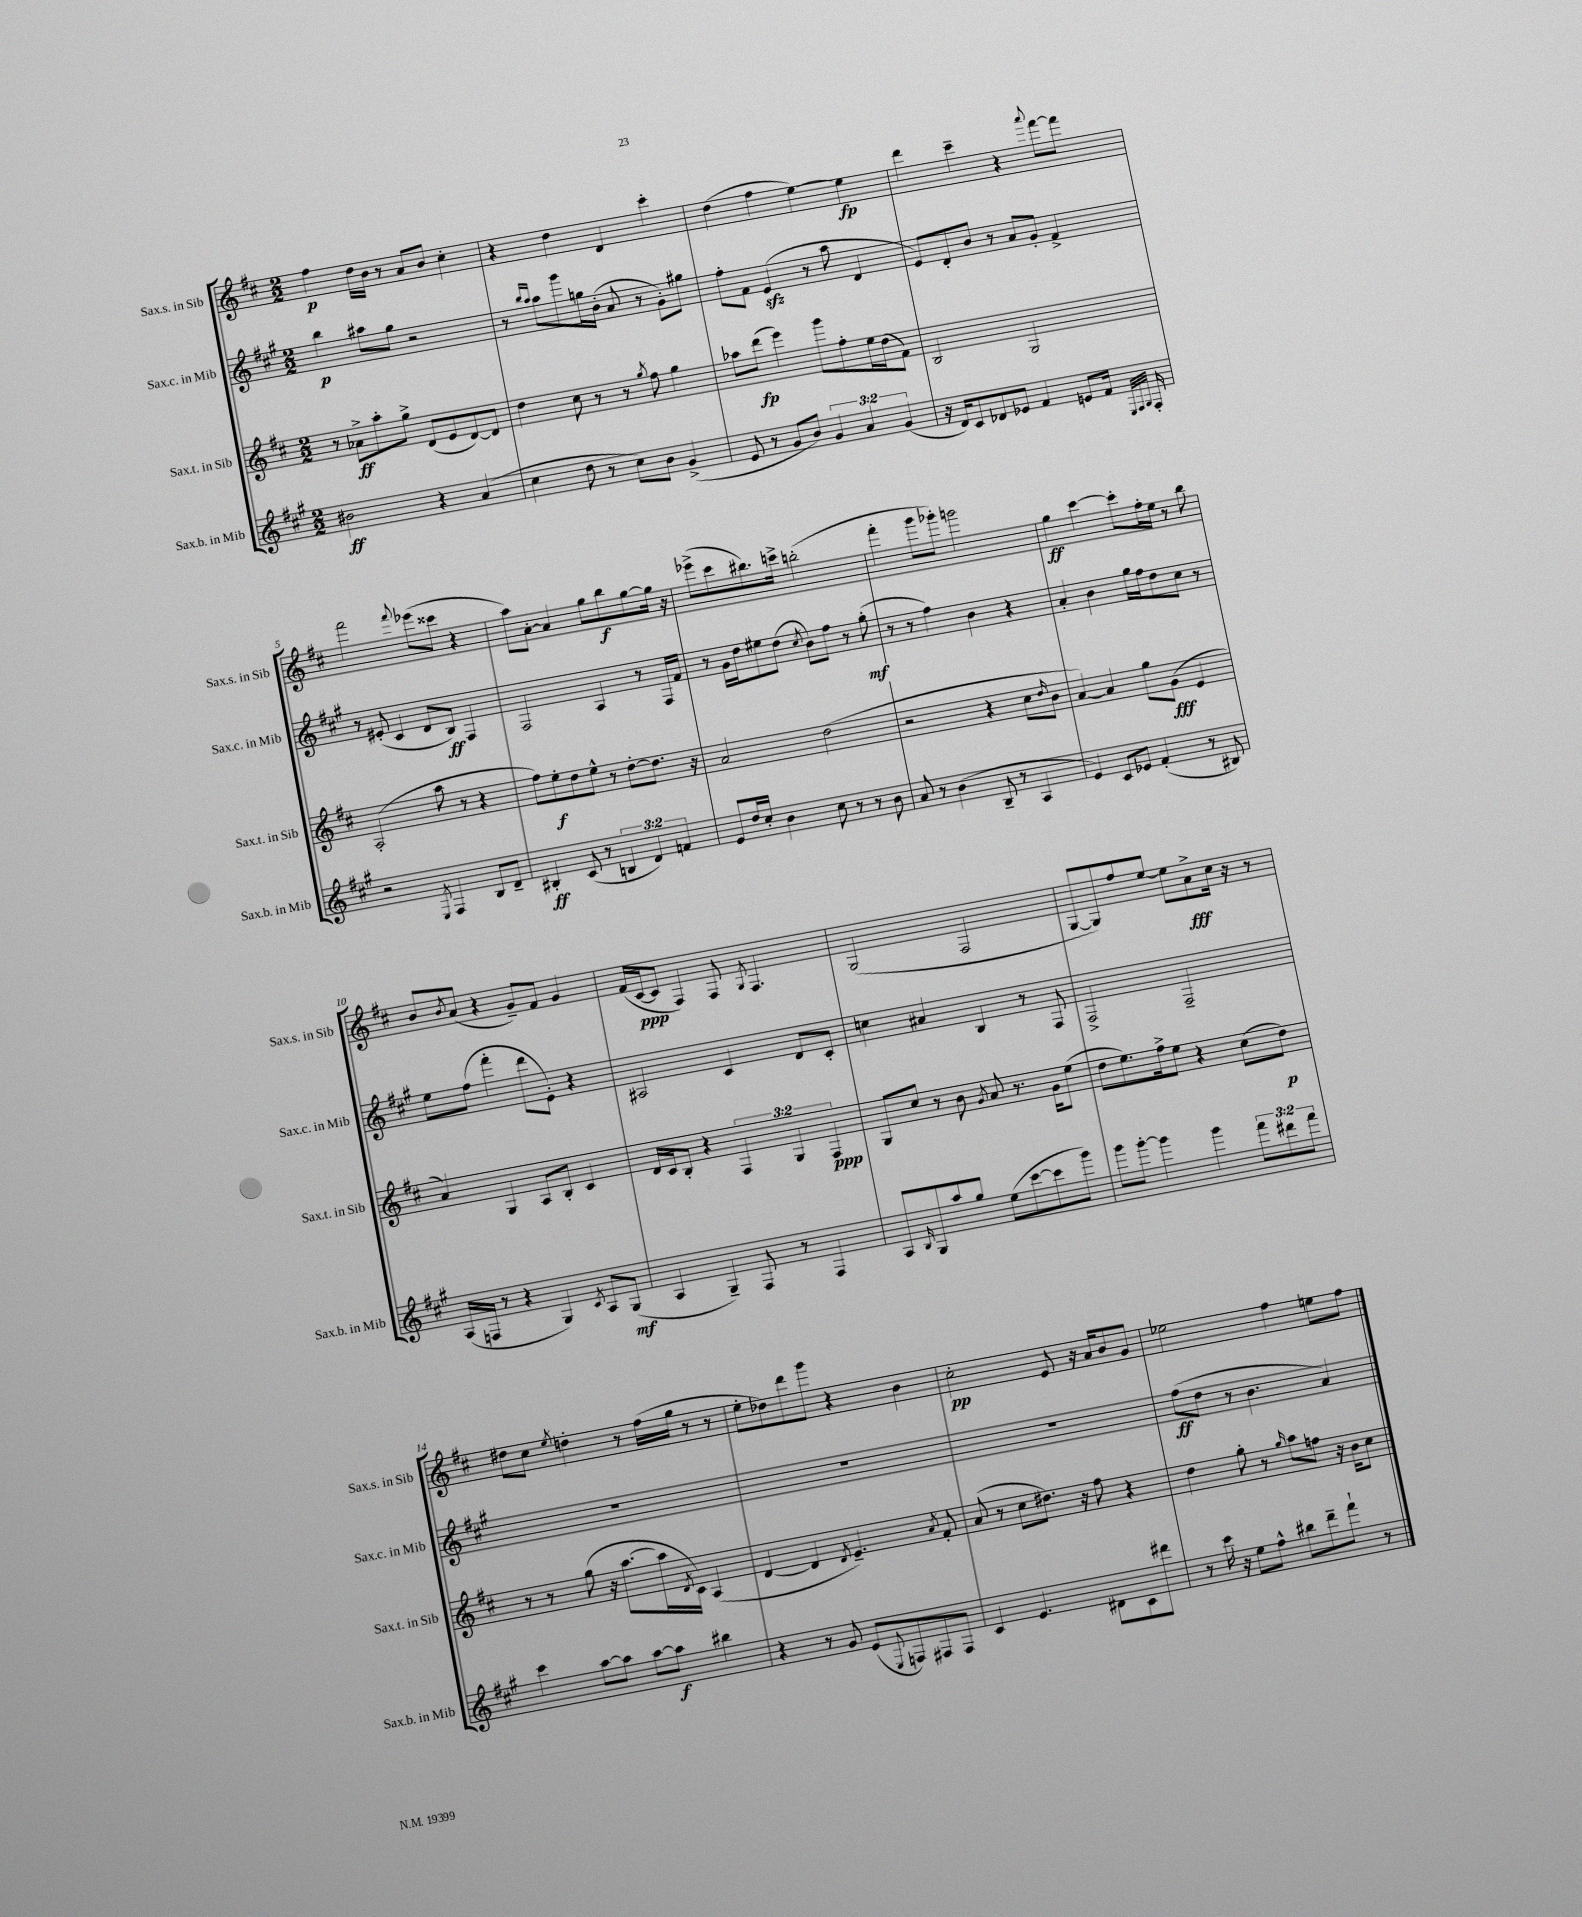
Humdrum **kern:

**kern	**kern	**kern	**kern
*staff4	*staff3	*staff2	*staff1
*clefG2	*clefG2	*clefG2	*clefG2
*k[f#c#g#]	*k[f#c#]	*k[f#c#g#]	*k[f#c#]
*M2/2	*M2/2	*M2/2	*M2/2
2b#	8r	4bb	4ff#
.	8a-^	.	.
.	8aa'	8aa#	16dd
.	.	.	16b
.	8gg^	8gg#	8r
4r	(8d	2r	8a
.	8e	.	8b
(4a	[8d)	.	4cc#'
.	8d]	.	.
=	=	=	=
4cc#	4dd	8r	4r
.	.	16qqbb	.
.	.	16qqaa	.
.	.	8aa	.
8dd	8cc#	8ggg#	4dd
8r	8r	16gg	.
.	.	(16b'	.
8cc#)	8r	8a	4d
.	8qgg	.	.
8b	8ff#	8r	.
(4g#^	4gg	8g#')	4ccc#'
.	.	8gg#	.
=	=	=	=
8e	8aa-	8ff#'	(4dd
8r	(8ddd	8f#	.
8g#	4eee)	(4e	4ff#
8b)	.	.	.
6g#	8ggg	8r	[4ee)
.	8ff#'	8aa	.
6a	.	.	.
.	16ee	4d	4ee]
.	(16dd	.	.
(6g#	.	.	.
.	8f#)	.	.
=	=	=	=
16r	2B	8e)	4ddd
16d)	.	.	.
8c#	.	8d'	.
8d-	.	8b	4ccc#~
8e-	.	8r	.
4f#	2G	8a	4r
.	.	8g#'	.
.	.	.	8qqaaa
8e	.	4f#^	[8fff#
16f#	.	.	8fff#]
32qqE	.	.	.
32qqF#	.	.	.
32qqG#	.	.	.
16F#'	.	.	.
=	=	=	=
2r	(2A'	8r	2fff#
.	.	(8e#'	.
.	.	4c#	.
8qE	.	.	8qqfff#
4F#	8aa	8d	(8eee-
.	8r	8B)	8ccc##
8B	4r	4F#	4r
8d~	.	.	.
=	=	=	=
4B#'	8ff#)	2F#	8aa)
.	8ee'	.	[8a'
(8c#	8dd	.	4a]
8r	8ee^^	.	.
6B	8r	4A	8gg
.	[8dd'	.	8bb
6d)	.	.	.
.	8.dd]	8r	[8gg
6f	.	.	.
.	.	16F#	16gg]
.	16r	16f#	16r
=	=	=	=
8e	2a	8r	(8eee-^
16dd	.	16g#	8ccc#
16cc#'	.	16dd	.
4b	.	8ee#	8.bb#)
.	.	(8dd	.
.	.	.	16ccc^
.	.	8qcc#	.
8cc#	(2dd	8b)	(2bb'
8r	.	8ff#	.
8r	.	8r	.
8b	.	(8gg#'	.
=	=	=	=
8a	2r	8r	4fff#'
8r	.	8r	.
(4b	.	4ff#)	8ggg
.	.	.	8ggg-')
8B~	4r	4b	2ggg
8r	.	.	.
4A	8cc#	4r	.
.	16qqdd	.	.
.	8b	.	.
=	=	=	=
4e)	[4a)	4a'	4gg
8c#	4a]	4b	[4ccc#
8e-	.	.	.
(4f#'	8gg	16gg#	8ccc#']
.	.	16ff#	.
.	(8g	8dd	16ff#'
.	.	.	16ee
8r	4e	8cc#	8r
8B#)	.	8r	8bb
=	=	=	=
(16A	4a)	8ee	8b
16F	.	.	.
.	.	.	8qb
8r	.	(8ff#	(8a
4r	4G	4fff#'	4r
4G#)	8A	8ddd	8g~)
.	8B'	8e')	8f#
8qc#	.	.	.
8A	4c#	4r	4g
(8G#	.	.	.
=	=	=	=
4A	16d	2A#	(16f#
.	16c#	.	[16c#
.	8B'	.	8c#]
4G#~)	4r	.	4F#)
8F#	6F#	4c#	8F#
.	.	.	8qG
8r	.	.	4.F#
.	6G	.	.
4F#	.	8d	.
.	6F#	.	.
.	.	8c#'	.
=	=	=	=
8A	8G	4cc	(2G
16qqB	.	.	.
8G#	8cc#	.	.
8aa	8r	4a#	.
8gg#	8b	.	.
.	8qg	.	.
(8ee	8a	4B	2F#
[8ccc#	8.r	.	.
8ccc#]	.	8r	.
.	16g	.	.
8ggg#)	(8ee	8F#	.
=	=	=	=
8ggg#	8dd	2F#^	[8G
[8ggg#'	8.ee)	.	8G])
4ggg#]	.	.	8ff#
.	16ff#^	.	.
.	8ee	.	[8ee
4ggg#	4r	2F#~	8ee]
.	.	.	8a^
12fff#	(8cc#	.	16cc#
.	.	.	16r
12ddd#	.	.	.
.	8dd)	.	8r
12fff#	.	.	.
=	=	=	=
4ccc#	8r	1r	8dd#
.	8r	.	8cc#
.	.	.	8qee
[8aa	(8gg	.	4dd'
8aa]	16r	.	.
.	[8.aa	.	.
[8aa	.	.	8r
8aa]	16aa]	.	(16ff#
.	8qd	.	.
.	16c#)	.	16gg
4bb#	(4A	.	8r
.	.	.	8r
=	=	=	=
4r	[4d	1r	8ee'
.	.	.	8dd-)
8r	4d]	.	8ddd
8g#	.	.	8ggg
.	8qd	.	.
(8e	4.e~)	.	4r
8qqE	.	.	.
8F)	.	.	.
8F#	.	.	4b
.	8qa	.	.
8F#	8f#'	.	.
=	=	=	=
4c#	(8a	1r	2cc#'
.	8r	.	.
4.e	8cc#	.	.
.	8.dd#)	.	.
.	.	.	8e
.	16r	.	.
8d#	8ff#	.	16r
.	.	.	16a
8c#	4r	.	8b
8ddd#	.	.	8g
=	=	=	=
8r	4dd	(8ff#	2ee-
16ccc#	.	8dd	.
16r	.	.	.
8ee	8gg'	8r	.
8ff#^^	8r	4.b	.
.	16qqgg	.	.
8bb#	8aa	.	4ff#
8ddd~	8ff	.	.
8fff#`	16r	4a)	8ee
.	16b	.	.
8r	8cc#	.	8ff#
==	==	==	==
*-	*-	*-	*-
